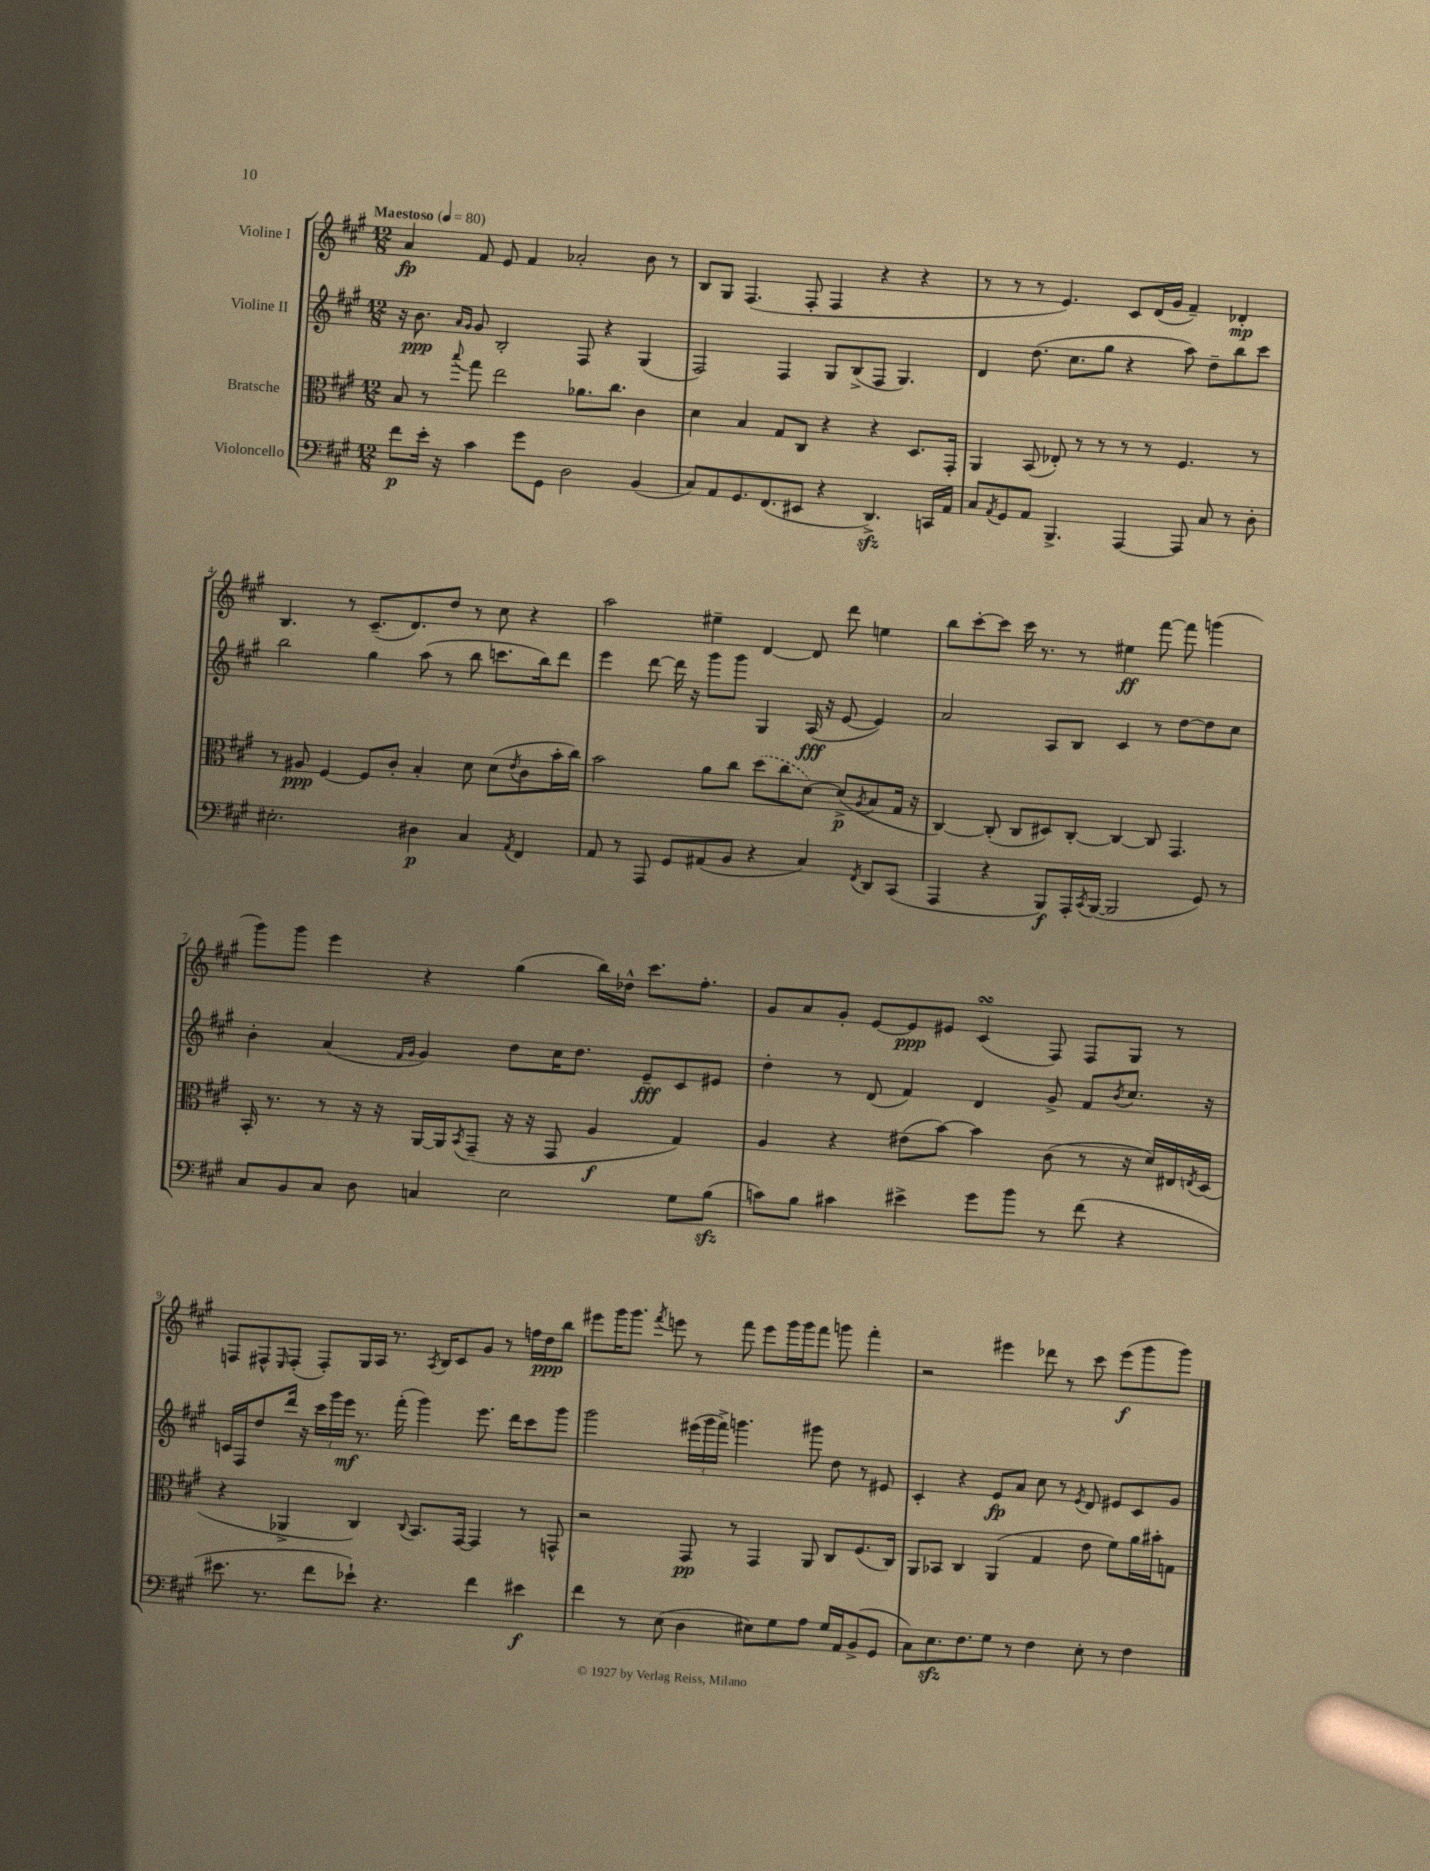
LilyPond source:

<<
\new StaffGroup <<
\new Staff = "s0" \with { instrumentName = "Violine I" } {
    \clef treble \key a \major \numericTimeSignature \time 12/8 \tempo "Maestoso" 4 = 80
    a'4\fp fis'8 e'8 fis'4 aes'2-. b'8 r8 |
    b8 gis8 fis4.( fis8-. fis4 r4 r4 |
    r8 r8 r8 e'4.) cis'8 d'16( gis'16 fis'4--) des'4-.\mp |
    b4. r8 cis'8.--( d'8.) d''8 r8 cis''8 r4 |
    a''2 eis''4-- d'4~ d'8 d'''8 e''4 |
    b''8 cis'''8~-. cis'''8 cis'''16 r8. r8 eis''4\ff fis'''8~ fis'''8 g'''4( |
    gis'''8) gis'''8 e'''4 r4 gis''4( b''16) des''16-^ cis'''8. fis''8.-. |
    gis'8 a'8 gis'8-. e'8~ e'8\ppp eis'8 cis'4\turn( fis8) fis8 gis8 r8 |
    f8 fis8-^ \grace { e16 } fis8-.( fis8-.) gis16 a16 r8. \acciaccatura { a8 } b16 cis'8 gis'8 r8 f''16 d''16\ppp b''8 |
    eis'''8 gis'''16 gis'''8. \acciaccatura { fis'''8 } e'''8 r8 fis'''8 e'''8 gis'''16 gis'''16 fis'''8 g'''8 fis'''4-. |
    r2 eis'''4 des'''8 r8 cis'''8 eis'''8\f( gis'''8 gis'''8) \bar "|." |
}
\new Staff = "s1" \with { instrumentName = "Violine II" } {
    \clef treble \key a \major \numericTimeSignature \time 12/8
    r16 b'8.\ppp \grace { a'16 gis'16 } gis'8 b2-. fis8 r4 gis4( |
    fis2) fis4 gis8 b8->( fis8 gis4.) |
    d'4 d''8.( cis''8. gis''8 r4 a''8) d''8-- b''8 cis'''8 |
    b''2 gis''4 a''8( r8 b''8 c'''8. b''16) d'''8 |
    e'''4 d'''8~ d'''16 r16 gis'''8 gis'''8 gis4 a16\fff( r16 e'8~ e'4) |
    a'2 a8 b8 cis'4 r8 d''8~ d''8 cis''8 |
    b'4-. a'4( \grace { fis'16 gis'16 } gis'4) d''8 cis''16 d''8. e'8--\fff cis'8 eis'8 |
    d''4-. r8 d'8( fis'4) d'4 gis'8-> fis'8 \acciaccatura { b'8 } cis''8. r16 |
    c'16 fis16 d''8 d'''16 r16 \tuplet 3/2 { cis'''16 gis'''16 e'''16\mf } r8. fis'''16-.( gis'''4) e'''8. d'''16 cis'''8 gis'''8 |
    gis'''2 \tuplet 3/2 { eis'''16( gis'''16 fis'''16->) } g'''4. gis'''8 d''8 r8 eis'8 |
    cis'4-. r4 e'8\fp a'8 cis''8 r8 \acciaccatura { e'8 } d'8 eis'8 cis'8 gis'8 \bar "|." |
}
\new Staff = "s2" \with { instrumentName = "Bratsche" } {
    \clef alto \key a \major \numericTimeSignature \time 12/8
    b8 r8 \appoggiatura { b''8 } gis''8 e''2 aes'8. cis''8. cis'4 |
    d'4 b4 gis8 cis8 r4 r4 d8. gis,16-. |
    a,4 b,8( ees8-.) r8 r8 r8 r8 fis4. r8 |
    r8 ais8\ppp fis4~ fis8 cis'8-. b4-. d'8 d'8( \acciaccatura { e'8 } cis'8 b'16-. cis''16) |
    b'2 a'8 cis''8 \once \slurDashed d''8( cis''8 d'8~) d'8->\p( \acciaccatura { a8 } b8 gis16 r16 |
    cis4~) cis8-.( cis8 dis8) cis8~-. cis4~ cis8 gis,4. |
    b,16-. r8. r8 r16 r16 a,16~ a,16 \acciaccatura { b,8 } gis,8--( r16 r16 gis,8 a4\f gis4) |
    a4 r4 eis'8( b'8~) b'4 cis'8( r8 r16 d'16) eis16 \acciaccatura { e8 } d16( |
    r4 aes,4-> cis4) \appoggiatura { cis8 } b,8. gis,16~ gis,4 r8 g,8-^ |
    r2 gis,8\pp r8 gis,4 a,8 cis8 fis8.( cis16) |
    a,8 bes,8 cis4 a,4( gis4 e'8 fis'8) a'16 bis'16-. g8 \bar "|." |
}
\new Staff = "s3" \with { instrumentName = "Violoncello" } {
    \clef bass \key a \major \numericTimeSignature \time 12/8
    fis'8\p e'16-. r16 cis'4 gis'8 gis,8 d2 b,4( |
    cis8) a,8 gis,8. fis,8.( eis,8 r4 d,4.->\sfz) c,16 a,16 |
    cis8 \acciaccatura { a,8 } gis,8 a,8 b,,4.-> a,,4~ a,,8 cis8 r8 d8-. |
    eis2.-. dis4\p cis4 \acciaccatura { a,8 } fis,4 |
    a,8 r8 a,,8 gis,8 ais,8( b,8 r4 cis4) \acciaccatura { fis,8 } d,8 cis,8( |
    a,,4 r4 b,,8\f) a,,16-. \acciaccatura { cis,8 } b,,16~( b,,2 gis,8) r8 |
    cis8 b,8 cis8 d8 c4 e2 gis8 b8\sfz( |
    c'8) b8 cis'4 eis'4-> gis'8 b'8 r8 fis'8( r4 |
    eis'8. r8. fis'8 ees'8-!) r4. fis'4 eis'4\f |
    fis'4 r8 e8( d4 eis8) gis8 a8 gis16 a,16 b,8->( gis,8 |
    cis8) e8.\sfz fis8. gis8 r8 fis4 e8-. r8 fis4 \bar "|." |
}
>>
>>
